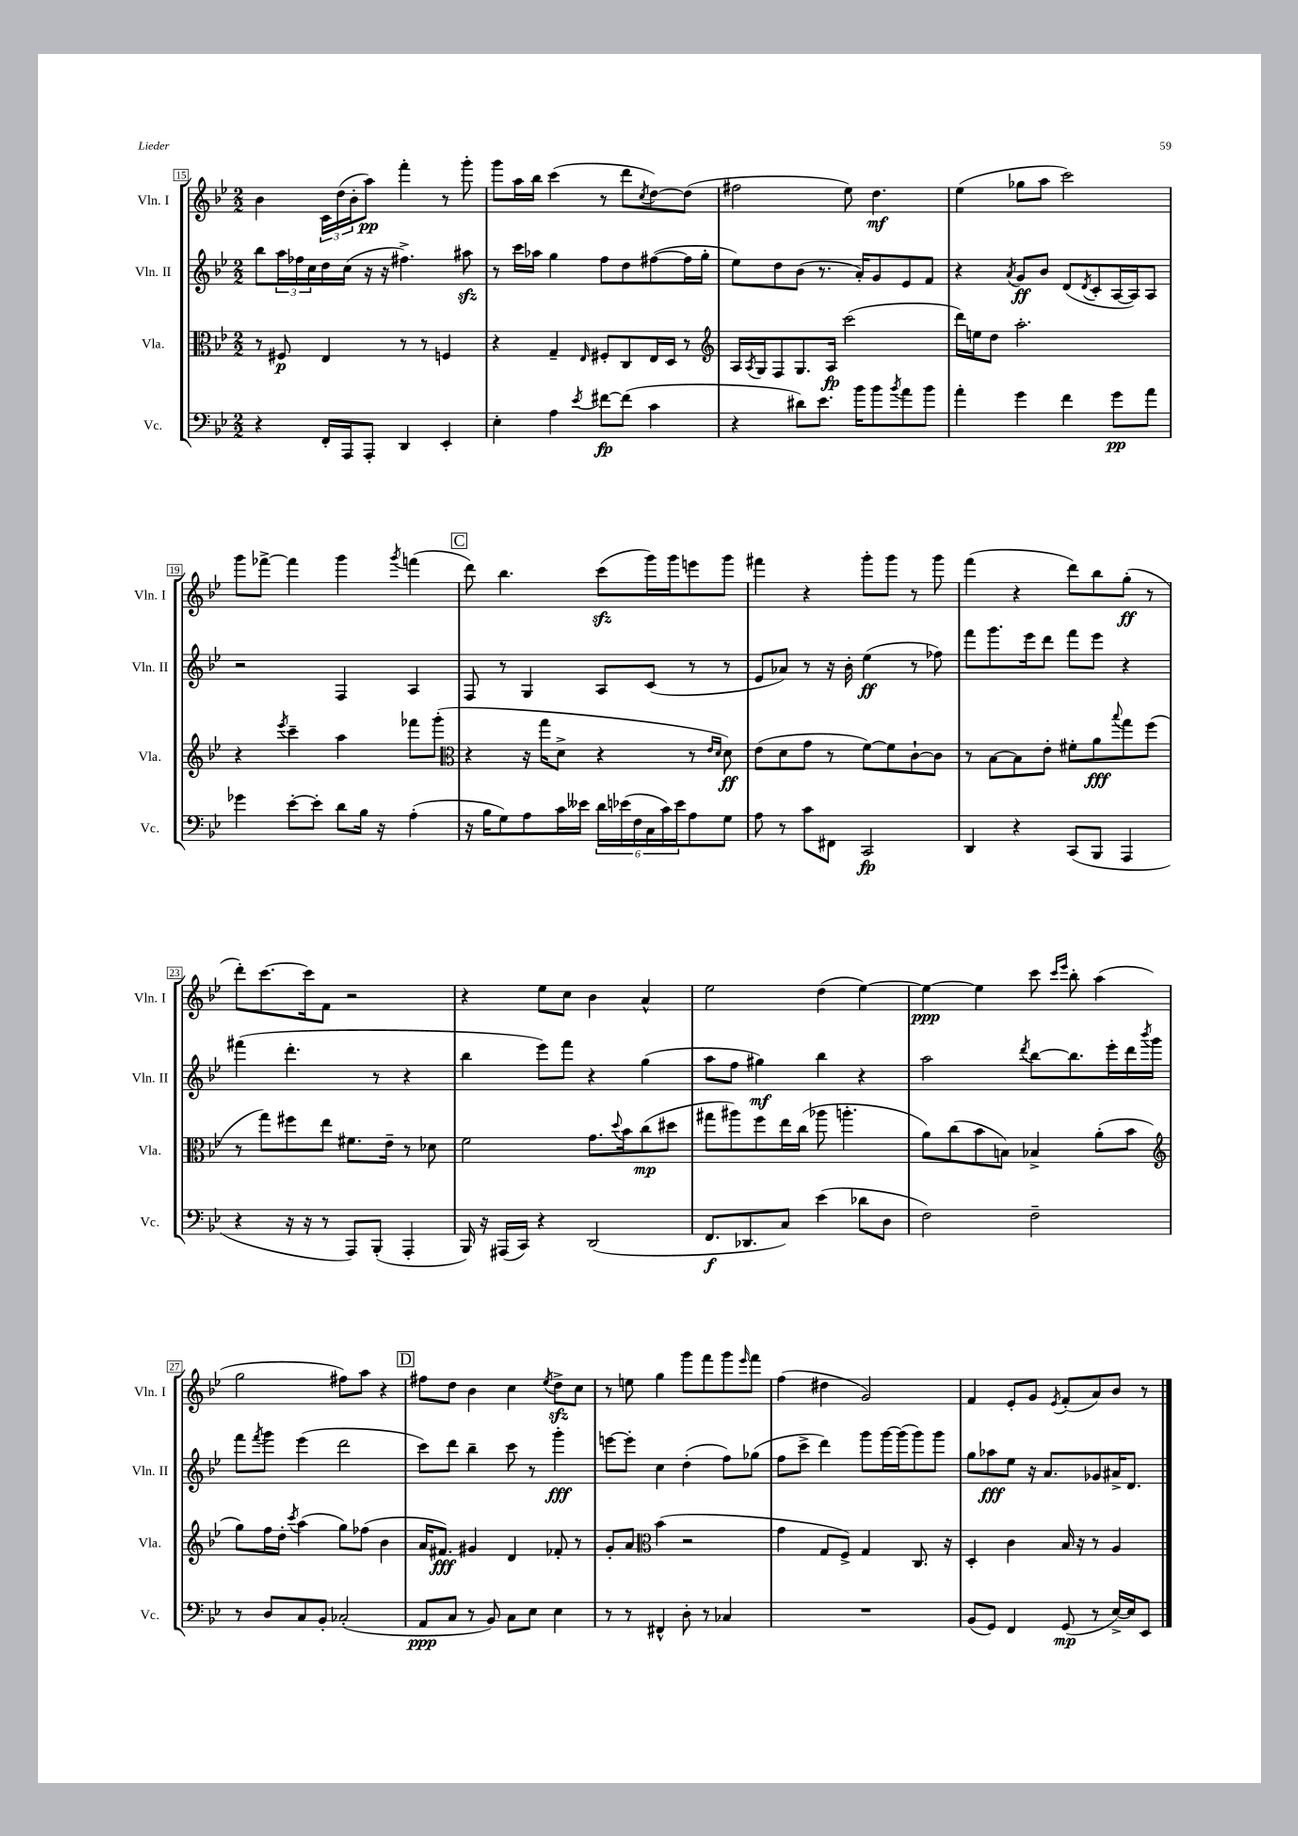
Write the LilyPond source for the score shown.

<<
\new StaffGroup <<
\new Staff = "s0" \with { instrumentName = "Vln. I" shortInstrumentName = "Vln. I" } {
    \clef treble \key bes \major \numericTimeSignature \time 2/2
    bes'4 \tuplet 3/2 { c'16 d''16( bes'16-. } a''8\pp) f'''4-. r8 g'''8-. |
    g'''8 a''16 bes''16 c'''4( r8 d'''8 \acciaccatura { c''8 } d''8~) d''8( |
    fis''2 ees''8) d''4.\mf |
    ees''4( ges''8 a''8 c'''2) |
    g'''8 fes'''8~-> fes'''4 g'''4 \acciaccatura { g'''8 } f'''4( |
    \mark \markup { \box "C" } d'''8) bes''4. c'''8\sfz( g'''16) g'''16 e'''8 g'''8 |
    fis'''4 r4 g'''8-. g'''8 r8 g'''8 |
    f'''4( r4 d'''8) bes''8 g''8-.\ff( r8 |
    d'''8-.) c'''8.~ c'''16 f'8 r2 |
    r4 ees''8 c''8 bes'4 a'4-^ |
    ees''2 d''4( ees''4~) |
    ees''4~\ppp ees''4 c'''8 \grace { c'''16 ees'''16 } bes''8-. a''4( |
    g''2 fis''8) a''8 r4 |
    \mark \markup { \box "D" } fis''8 d''8 bes'4 c''4 \acciaccatura { ees''8 } d''8->\sfz c''8 |
    r8 e''8 g''4 g'''8 f'''8 g'''8 \grace { ees'''16 } f'''8 |
    f''4( dis''4 g'2) |
    f'4 ees'8-. g'8 \acciaccatura { ees'8 } f'8-.( a'8) bes'8 r8 \bar "|." |
}
\new Staff = "s1" \with { instrumentName = "Vln. II" shortInstrumentName = "Vln. II" } {
    \clef treble \key bes \major \numericTimeSignature \time 2/2
    bes''8 \tuplet 3/2 { a''16 fes''16 c''16 } d''16 c''16( r16 r16 fis''4.->) ais''8\sfz |
    r8 c'''16 aes''16 g''4 f''8 d''8 fis''8~( fis''16 g''16-. |
    ees''8) d''8 bes'8( r8. a'16-.) g'8 ees'8 f'8 |
    r4 \acciaccatura { a'8 } g'8\ff bes'8 d'8( \acciaccatura { d'8 } c'8-. a16~ a16) a8 |
    r2 f4 a4 |
    \mark \markup { \box "C" } f8 r8 g4 a8 c'8( r8 r8 |
    ees'8 aes'8) r8 r16 bes'16-. ees''4\ff( r8 fes''8) |
    f'''8 g'''8. ees'''16 d'''8 f'''8 ees'''8 r4 |
    fis'''4( d'''4.-. r8 r4 |
    bes''4 ees'''8) f'''8 r4 g''4( |
    a''8 f''8 gis''4\mf) bes''4 r4 |
    a''2 \acciaccatura { d'''8 } bes''8~ bes''8. ees'''16-. d'''16 \acciaccatura { bes'''8 } g'''16 |
    f'''8 \acciaccatura { f'''8 } g'''8 ees'''4( d'''2 |
    \mark \markup { \box "D" } c'''8) d'''8 bes''4-- c'''8 r8 g'''4-.\fff |
    e'''8~ e'''8-. c''4 d''4-.( f''8) ges''8( |
    f''8 c'''8-> d'''4) g'''8 g'''16~ g'''16( g'''8) g'''8 |
    g''8 aes''8\fff ees''8 r16 a'8. ges'8 ais'16-> d'8. \bar "|." |
}
\new Staff = "s2" \with { instrumentName = "Vla." shortInstrumentName = "Vla." } {
    \clef alto \key bes \major \numericTimeSignature \time 2/2
    r8 fis8\p ees4 r8 r8 f4 |
    r4 g4-- \grace { ees16 } fis8-. c8 ees16 d16 r8 |
    \clef treble a16 \acciaccatura { a8 } g16 f8 g8. a16\fp c'''2( |
    d'''16) e''16 d''8 a''2.-. |
    r4 \acciaccatura { ees'''8 } c'''4-- a''4 fes'''8 g'''8-.( |
    \mark \markup { \box "C" } \clef alto r4 r16 g''16 d'8-> r4 r8 \grace { ees'16 d'16 } d'8\ff) |
    ees'8( d'8 g'8 r8 f'8~) f'8 c'8~-! c'8 |
    r8 bes8~ bes8 ees'8-. fis'8-. a'8\fff \appoggiatura { bes''8 } g''8 f''8( |
    r8 g''8) fis''8 ees''8 fis'8. ees'16-- r8 des'8 |
    f'2 g'8. \appoggiatura { d''8 } bes'16 c''8\mp( dis''8 |
    gis''8 ais''8) f''8 ees''16 c''16( aes''8 a''4.-. |
    a'8) c''8( bes'8 b8) bes4-> a'8-.( bes'8 |
    \clef treble g''8) f''16 d''16-. \acciaccatura { c'''8 } a''4( g''8) fes''8( bes'4 |
    \mark \markup { \box "D" } a'16 fis'8.\fff) gis'4 d'4 fes'8-. r8 |
    g'8-. a'8 \clef alto bes'4( r2 |
    g'4 g8 f8->) g4 c8. r16 |
    d4-. c'4 bes16 r16 r8 a4 \bar "|." |
}
\new Staff = "s3" \with { instrumentName = "Vc." shortInstrumentName = "Vc." } {
    \clef bass \key bes \major \numericTimeSignature \time 2/2
    r4 f,16-. a,,16 a,,8-. d,4 ees,4-. |
    ees4-. a4 \acciaccatura { ees'8 } fis'8~\fp fis'8( c'4 |
    r4 dis'8) ees'8. bes'16 bes'8 \acciaccatura { bes'8 } a'8 bes'8 |
    a'4-. g'4 f'4 g'8\pp a'8 |
    ges'4 ees'8~-. ees'8-. d'8 bes16 r16 a4-.( |
    \mark \markup { \box "C" } r16 bes16 g8) a8 c'16 eeses'16 \tuplet 6/4 { d'16 ees'16( f16 c16 c'16) ees'16 } a8 g8 |
    a8 r8 c'8 fis,8 c,2\fp |
    d,4 r4 c,8( bes,,8 a,,4 |
    r4 r16 r16 r8 a,,8) bes,,8-.( a,,4-. |
    bes,,16) r16 ais,,16( c,16) r4 d,2( |
    f,8.\f des,8. c8) ees'4( des'8 d8 |
    f2) f2-- |
    r8 d8 c8 bes,8-. ces2-.( |
    \mark \markup { \box "D" } a,8\ppp c8 r8 bes,8) c8 ees8 ees4 |
    r8 r8 fis,4-^ d8-. r8 ces4 |
    R1 |
    bes,8( g,8) f,4 g,8\mp( r8 ees16~->) ees16 ees,8 \bar "|." |
}
>>
>>
\layout { \context { \Score currentBarNumber = #15 \override BarNumber.stencil = #(make-stencil-boxer 0.1 0.3 ly:text-interface::print) } }
